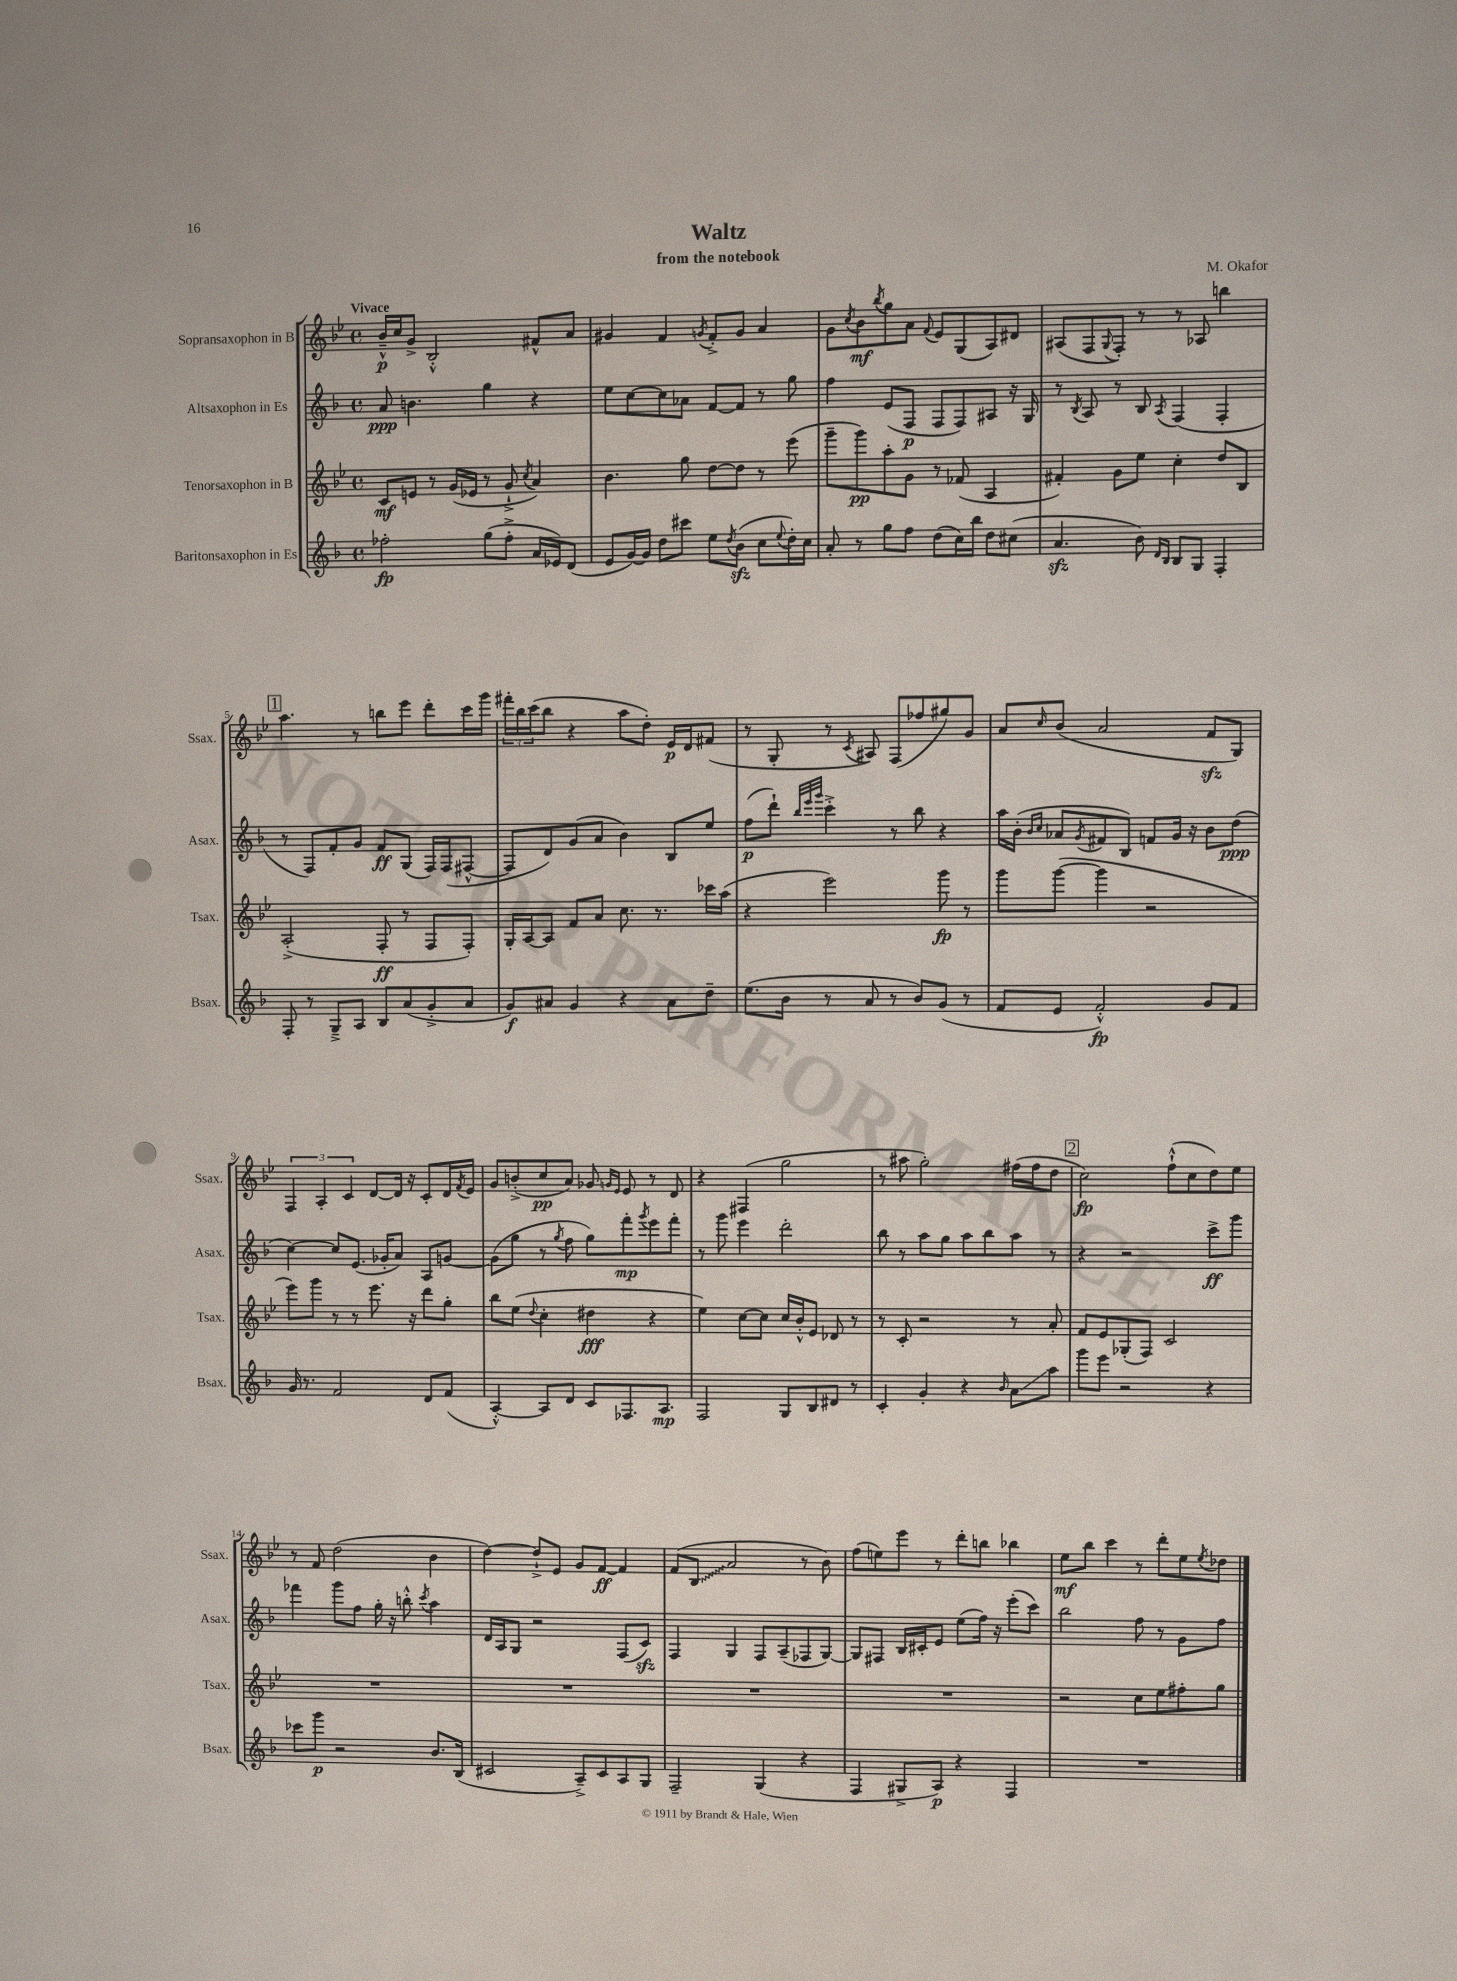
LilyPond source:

\header { title = "Waltz" composer = "M. Okafor" subtitle = "from the notebook" }
<<
\new StaffGroup <<
\new Staff = "s0" \with { instrumentName = "Sopransaxophon in B" shortInstrumentName = "Ssax." } {
    \clef treble \key bes \major \defaultTimeSignature \time 4/4 \tempo "Vivace"
    bes'16---^\p c''16 g'8-> bes2-.-^ fis'8-^ a'8 |
    gis'4 f'4 \acciaccatura { g'8 } f'8-.-> g'8 a'4 |
    g'8 \acciaccatura { c''8 } bes'8\mf \acciaccatura { bes''8 } g''8 a'8 \appoggiatura { f'8 } ees'8 g8( a8) dis'8 |
    ais8( f8 \appoggiatura { g8 } f8-.) r8 r8 aes8 b''4 |
    \mark \markup { \box "1" } a''4. r8 b''8 ees'''8 d'''8-. c'''16 g'''16 |
    \tuplet 3/2 { fis'''16-. bes''16 c'''16( } bes''8 r4 a''8 d''8-.) ees'16\p d'16 fis'8( |
    r8 g8-. r8 \acciaccatura { c'8 } ais8) f8( fes''8 gis''8) g'8 |
    a'8 \grace { c''16 } bes'8( a'2 f'8\sfz g8) |
    \tuplet 3/2 { f4 a4-. c'4 } d'8~ d'16 r16 c'8-. d'16 \acciaccatura { f'8 } ees'16 |
    g'8 b'8-.->( c''8\pp a'8) ges'8 \grace { g'16 ees'16 } ees'8 r8 d'8 |
    r4 fis4( g''2 |
    r8 ais''8 g''2-.) fis''16( fis''16 d''8 |
    \mark \markup { \box "2" } c''2\fp) f''8-!-^( c''8 d''8) ees''8 |
    r8 f'8 d''2( bes'4 |
    d''4~) d''8-!-> ees'8 g'8 f'8~\ff f'4 |
    f'8( \once \override Glissando.style = #'zigzag bes8\glissando a'2 r8 bes'8) |
    f''8( e''8) ees'''8 r8 d'''8-. b''8 bes''4 |
    ees''8\mf bes''8 c'''4 r8 d'''8-. ees''8 \acciaccatura { ees''8 } des''8 \bar "|." |
}
\new Staff = "s1" \with { instrumentName = "Altsaxophon in Es" shortInstrumentName = "Asax." } {
    \clef treble \key f \major \defaultTimeSignature \time 4/4
    a'8\ppp b'4. g''4 r4 |
    e''8 c''8~ c''8 aes'8 f'8~ f'8 r8 g''8 |
    f''4 e'8( f8\p f8 f8) ais8 r16 g16 |
    r8 \acciaccatura { bes8 } a8 r8 bes8 \acciaccatura { a8 } f4( f4-. |
    \mark \markup { \box "1" } r8 f8) f'8-. g'8 f'8\ff g8( f16) f16( fis8~-^ |
    fis8 d'8) g'8( a'8 bes'4) bes8 e''8 |
    f''8\p( d'''8-!) \grace { bes''32 e'''32 g'''32 } c'''4-.-> r8 bes''8 r4 |
    a''16 bes'16-.( \grace { bes'16 c''16 } aes'8 \acciaccatura { g'8 } fis'8 bes8) f'8 g'16 r16 bes'8 d''8\ppp( |
    c''4~) c''8 e'8.( ges'16-. a'8) a8 g'8~ |
    g'8( g''8 r8 \acciaccatura { g''8 } f''8 g''8) f'''8-.\mp \acciaccatura { g'''8 } e'''8 f'''8-. |
    r8 g'''8 e'''4 d'''2-. |
    bes''8 r8 a''8 g''8 a''8 bes''8 a''8 r8 |
    \mark \markup { \box "2" } r4 r2 c'''8->\ff g'''8 |
    fes'''4 g'''8 f''8 g''16-. r16 b''8-.-^ \acciaccatura { c'''8 } a''4 |
    d'16 a16 g8 r2 f8( c'8\sfz) |
    f4 g4 f8 a8--( fes8 g8~) |
    g8 fis8 bes16 cis'16-. e'8 e''8( f''16) r16 e'''8-.( c'''8) |
    bes''2 f''8 r8 g'8 f''8 \bar "|." |
}
\new Staff = "s2" \with { instrumentName = "Tenorsaxophon in B" shortInstrumentName = "Tsax." } {
    \clef treble \key bes \major \defaultTimeSignature \time 4/4
    c'8\mf e'8 r8 g'16( ees'16 r8 g'8-!-> \acciaccatura { c''8 } a'4) |
    bes'4. g''8 d''8~ d''8 r8 ees'''8( |
    g'''8-- g'''8\pp) a''8-. g'8 r8 fes'8( a4 |
    fis'4-.) g'8 ees''8 c''4-. d''8 bes8 |
    \mark \markup { \box "1" } a2-.->( f8-.\ff r8 f8 f8-.) |
    g16-. a16~ a8 f'8 a'8 c''8. r8. ces'''16 a''16( |
    r4 ees'''2) g'''8\fp r8 |
    g'''8 g'''8~( g'''4 r2 |
    ees'''8) g'''8 r8 r8 ees'''8. r16 d'''8 g''8-. |
    bes''8 ees''8( \appoggiatura { d''8 } c''4-. dis''4\fff r4 |
    ees''4) c''8~ c''8 c''16 bes'16-.-^ ees'8 des'8 r8 |
    r8 c'8-. r2 r8 a'8-. |
    \mark \markup { \box "2" } f'8 ees'8 ges8-.( f8) c'2 |
    R1 |
    R1 |
    R1 |
    R1 |
    r2 c''8 ees''8 fis''8-. g''8 \bar "|." |
}
\new Staff = "s3" \with { instrumentName = "Baritonsaxophon in Es" shortInstrumentName = "Bsax." } {
    \clef treble \key f \major \defaultTimeSignature \time 4/4
    fes''2-.\fp g''8( fes''8-.-> a'16 ees'16) d'8( |
    e'8 g'16~) g'16 d''8 cis'''8 e''8 \acciaccatura { d''8 } bes'8\sfz( c''8 \appoggiatura { e''8 } d''16-.) c''16 |
    a'8-. r8 g''8 f''8 d''8( c''16) bes''16 d''8 cis''8( |
    a'4.\sfz bes'8) \grace { d'16 bes16 } bes8 g8 f4-. |
    \mark \markup { \box "1" } f8-. r8 g8---> a8 bes8 a'8( g'8-.-> a'8 |
    g'8\f) ais'8 g'4 r4 ais'8 d''8-- |
    e''8.( bes'16 r8 a'8 r8 bes'8) g'8( r8 |
    f'8 e'8 f'2-.-^\fp) g'8 f'8 |
    g'16 r8. f'2 d'8 f'8( |
    a4~-.-^) a8 d'8 c'8 fes8. a8.\mp |
    f2 g8 bes8 dis'8 r8 |
    c'4-. g'4-. r4 \grace { bes'16 } a'8\glissando a''8 |
    \mark \markup { \box "2" } g'''8 e'''8 r2 r4 |
    ces'''8 g'''8\p r2 bes'8. bes16( |
    cis'2 a8--->) cis'8 a8 g8 |
    f2-- g4( r4 |
    f4 gis8-> a8\p) r4 f4 |
    R1 \bar "|." |
}
>>
>>
